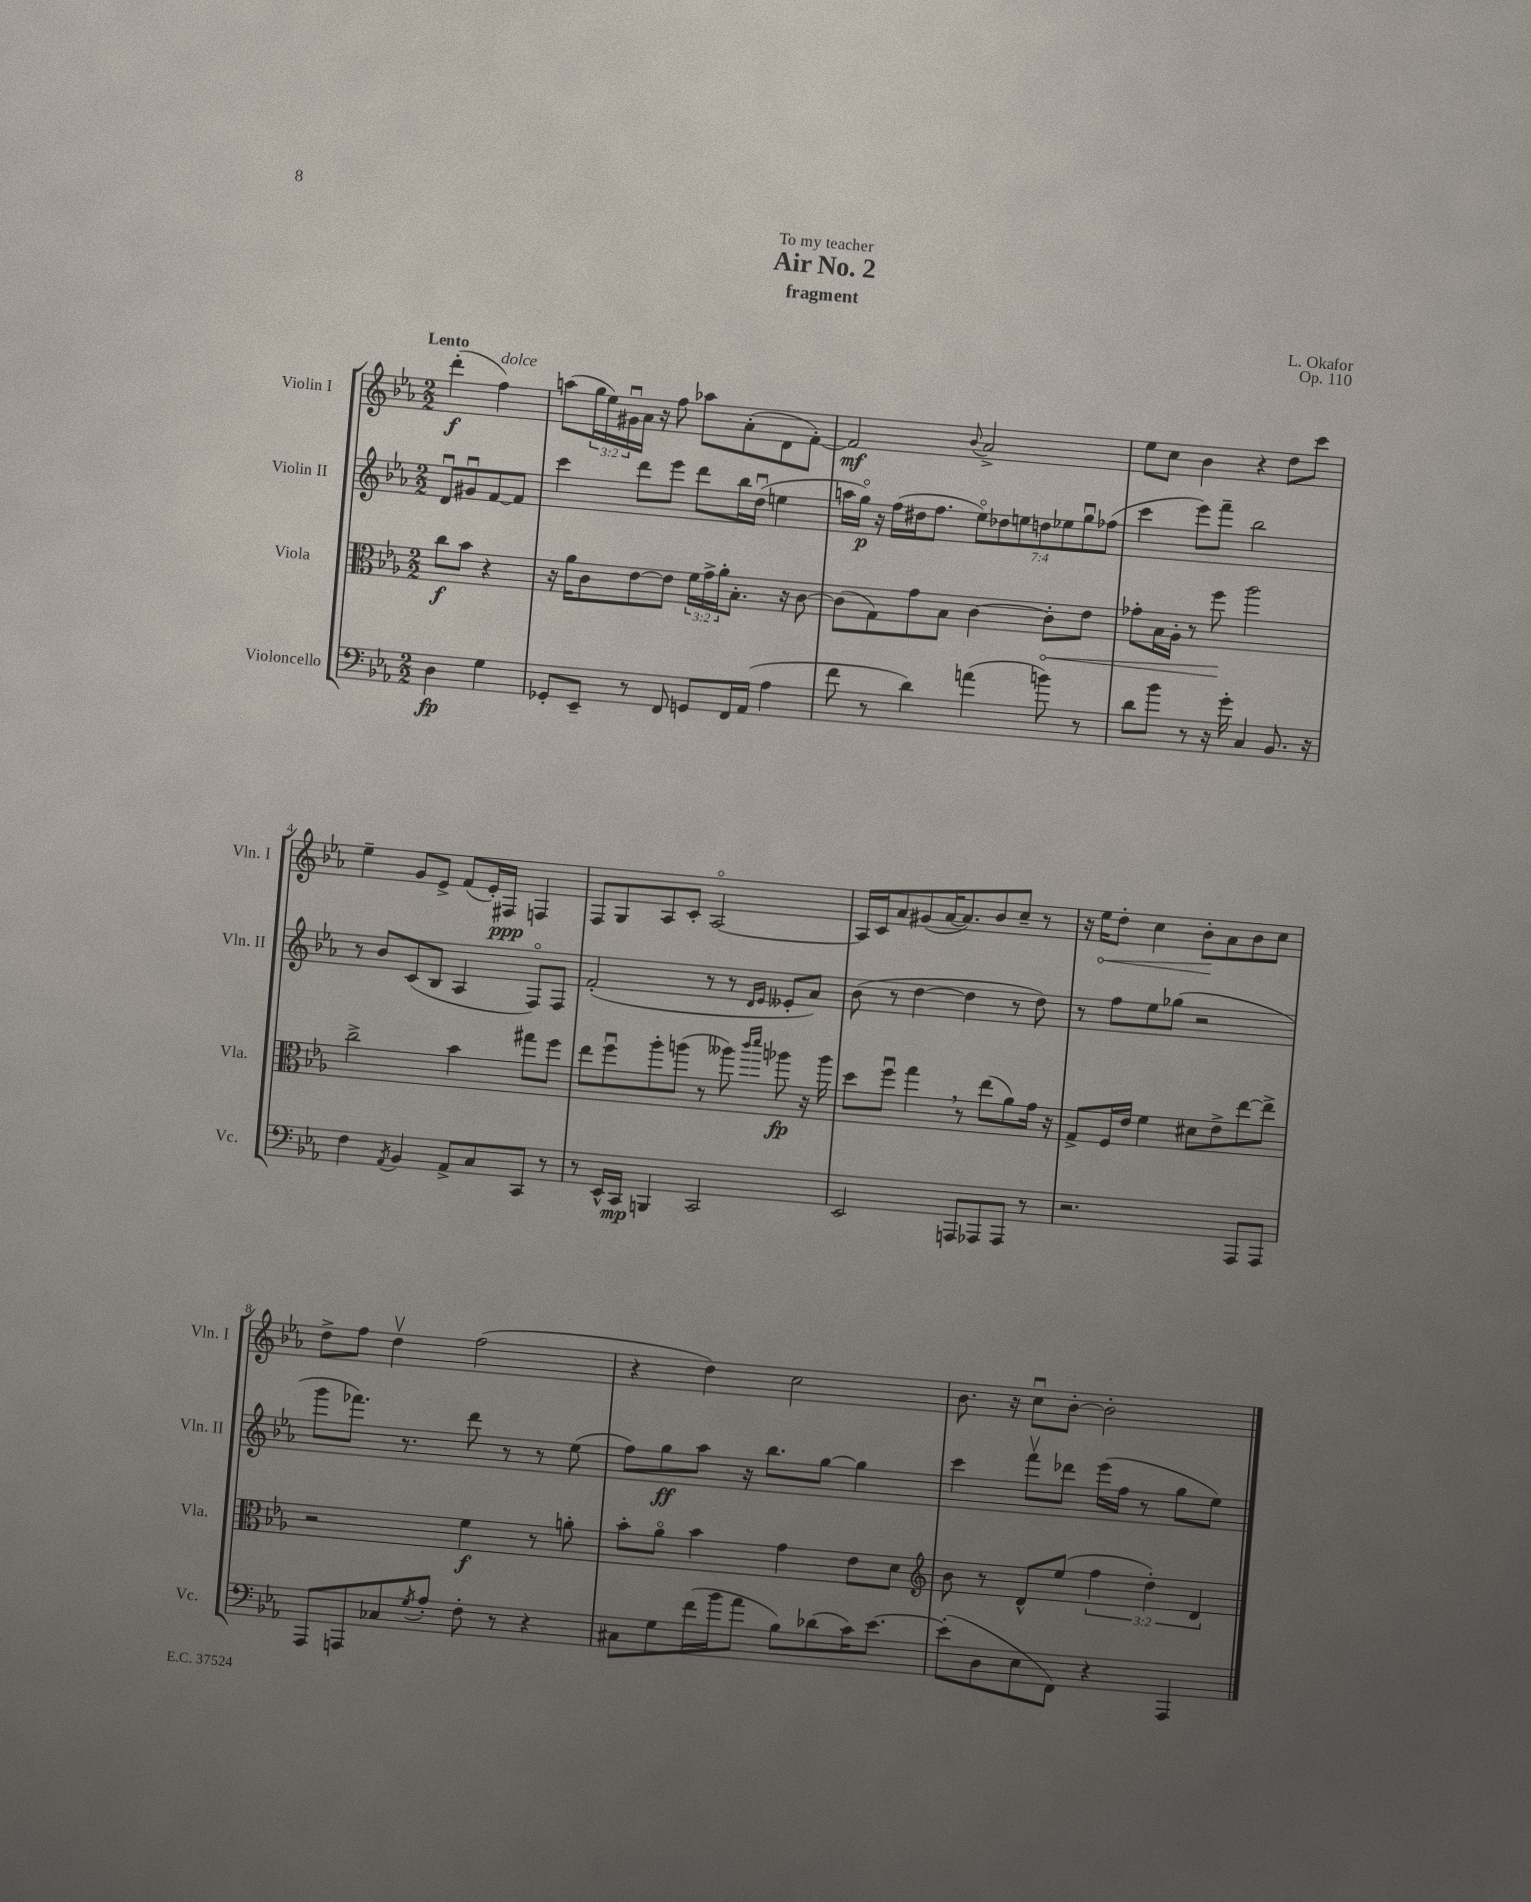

**kern	**dynam	**kern	**dynam	**kern	**dynam	**kern	**dynam
*part4	*part4	*part3	*part3	*part2	*part2	*part1	*part1
*staff4	*staff4	*staff3	*staff3	*staff2	*staff2	*staff1	*staff1
*I"Violoncello	*	*I"Viola	*	*I"Violin II	*	*I"Violin I	*
*I'Vc.	*	*I'Vla.	*	*I'Vln. II	*	*I'Vln. I	*
*clefF4	*	*clefC3	*	*clefG2	*	*clefG2	*
*k[b-e-a-]	*	*k[b-e-a-]	*	*k[b-e-a-]	*	*k[b-e-a-]	*
*M2/2	*	*M2/2	*	*M2/2	*	*M2/2	*
=	=	=	=	=	=	=	=
!	!	!	!	!	!	!LO:TX:a:B:t=Lento	!
4D\	fp	8cc\L	f	8du/L	.	(4ddd'\	f
.	.	8b-\J	.	8g#Xu/	.	.	.
!	!	!	!	!	!	!LO:TX:a:i:t=dolce	!
4G\	.	4r	.	[8f/	.	4ff\)	.
.	.	.	.	8f/J]	.	.	.
=1	=1	=1	=1	=1	=1	=1	=1
8GG-X'/L	.	16r	.	4ccc\	.	(8aan\L	.
.	.	16a-\KL	.	.	.	.	.
8EE-~/J	.	8c\	.	.	.	24gg\L	.
.	.	.	.	.	.	24ee-\)	.
.	.	.	.	.	.	24g#Xu\	.
8r	.	[8e-\	.	8ddd\L	.	16a-\JJ	.
.	.	.	.	.	.	16r	.
8FF/	.	8e-\J]	.	8eee-\J	.	8ff\	.
8GGn/L	.	24f\LL	.	8ddd\L	.	8aa-X\L	.
.	.	24g^\	.	.	.	.	.
.	.	24a-'\J	.	.	.	.	.
16FF/L	.	8.B-'\J	.	16bb-\L	.	(8a-'\	.
(16AA-/JJ	.	.	.	(16ddu\JJ	.	.	.
4A-\	.	.	.	4een\	.	8d\	.
.	.	16r	.	.	.	.	.
.	.	[8c\	.	.	.	[8f'\J)	.
=2	=2	=2	=2	=2	=2	=2	=2
8f\	.	(8c\L]	.	16aan\LL	.	2f/]	mf
.	.	.	.	16gg\JJ)	p	.	.
8r	.	8G\)	.	16r	.	.	.
.	.	.	.	(16ff\LL	.	.	.
4d\)	.	8g\	.	16dd#X\J	.	.	.
.	.	.	.	8.ff\J	.	.	.
.	.	8B-\J	.	.	.	.	.
.	.	.	.	.	.	8qqb-/	.
(4an\	.	[4c\	.	14ee-\L)	.	2a-^/	.
.	.	.	.	14dd-X\	.	.	.
.	.	.	.	14een\	.	.	.
.	.	.	.	14ddn\	.	.	.
!	!	!	!LO:HP:b	!	!	!	!
8bn\)	.	8c'\L]	<	.	.	.	.
.	.	.	.	14ee-X\	.	.	.
.	.	.	.	14ggu\	.	.	.
8r	.	8e-\J	.	.	.	.	.
.	.	.	.	(14ff-X\J	.	.	.
=3	=3	=3	=3	=3	=3	=3	=3
8d\L	.	8g-X'\L	.	4ccc\	.	8ee-\L	.
8b-\J	.	16B-\L	.	.	.	8cc\J	.
.	.	16A-'\JJ	.	.	.	.	.
8r	.	8r	.	8eee-\L)	.	4b-\	.
16r	.	8ff\	.	8fff~\J	.	.	.
16g'\	.	.	.	.	.	.	.
4C/	.	2aa-\	[	2bb-\	.	4r	.
8.BB-/	.	.	.	.	.	8dd\L	.
.	.	.	.	.	.	8ccc\J	.
16r	.	.	.	.	.	.	.
!!LO:LB:g=z
=4	=4	=4	=4	=4	=4	=4	=4
4F\	.	2cc^\	.	8r	.	4ee-~\	.
.	.	.	.	8b-/L	.	.	.
8qAA-/	.	.	.	.	.	.	.
4BB-/	.	.	.	(8c/	.	8g/L	.
.	.	.	.	8B-/J	.	8e-^/J	.
8AA-^/L	.	4b-\	.	4A-/	.	(8f/L	.
8C/	.	.	.	.	.	16e-'/L)	.
.	.	.	.	.	.	16F#X/JJ	ppp
8CC/J	.	8gg#X\L	.	8F/L)	.	4Fn/	.
8r	.	8ff\J	.	8F/J	.	.	.
=5	=5	=5	=5	=5	=5	=5	=5
8r	.	8ee-\L	.	(2f'/	.	8F/L	.
16EE-^^/LL	.	8ffu\	.	.	.	8G/	.
16CC/JJ	mp	.	.	.	.	.	.
4BBBn/	.	8aa-'\	.	.	.	8A-/	.
.	.	(8aan\J	.	.	.	8c'/J	.
2CC/	.	8r	.	8r	.	[2A-/	.
.	.	8aa--X\)	.	8r	.	.	.
.	.	16qqccc/LL	.	16qqd/LL	.	.	.
.	.	16qqddd/JJ	.	16qqe-/JJ	.	.	.
.	.	8aa-X\	fp	8e--X'/L	.	.	.
.	.	16r	.	8a-/J)	.	.	.
.	.	16aa-\	.	.	.	.	.
=6	=6	=6	=6	=6	=6	=6	=6
2EE-/	.	8dd\L	.	(8b-\	.	16A-/LL]	.
.	.	.	.	.	.	16c/J	.
.	.	8ffu\J	.	8r	.	8a-/	.
.	.	4gg,\	.	[4dd\	.	(8g#X/	.
.	.	.	.	.	.	[16a-/K	.
.	.	.	.	.	.	8.a-/])	.
8AAAn/L	.	8r	.	4dd\]	.	.	.
8AAA-X/	.	(8ee-\L	.	.	.	8b-/	.
8AAA-/J	.	8a-\)	.	8r	.	8cc~/J	.
8r	.	16g\Jk	.	8dd\)	.	8r	.
.	.	16r	.	.	.	.	.
=7	=7	=7	=7	=7	=7	=7	=7
2.r	.	8G^/L	.	8r	.	16r	.
!	!	!	!	!	!	!	!LO:HP:b
.	.	.	.	.	.	16ee-\KL	<
.	.	16F/L	.	8ff\L	.	8dd'\J	.
.	.	16e-/JJ	.	.	.	.	.
.	.	4f\	.	8ee-\	.	4cc\	.
.	.	.	.	(8gg-X\J	.	.	.
.	.	8d#X\L	.	2r	.	8b-'\L	.
.	.	8e-^\	.	.	.	8a-\	[
8AAA-/L	.	[8ee-\	.	.	.	8b-\	.
8AAA-/J	.	8ee-^\J]	.	.	.	8cc\J	.
!!LO:LB:g=z
=8	=8	=8	=8	=8	=8	=8	=8
8AAA-/L	.	2r	.	8ggg\L	.	8dd^\L	.
8AAAn/	.	.	.	8.fff-X\J)	.	8ff\J	.
8C-X/	.	.	.	.	.	4ddv\	.
.	.	.	.	8.r	.	.	.
8qG/	.	.	.	.	.	.	.
8A-'/J	.	.	.	.	.	.	.
8F'\	.	4f\	f	8ddd\	.	(2ff\	.
8r	.	.	.	8r	.	.	.
4r	.	8r	.	8r	.	.	.
.	.	8an'\	.	(8ee-\	.	.	.
=9	=9	=9	=9	=9	=9	=9	=9
8C#X\L	.	8b-'\L	.	8ff\L)	.	4r	.
8G\	.	8a-\J	.	8gg\	ff	.	.
(16f\L	.	4b-\	.	8aa-\J	.	4dd\)	.
16b-\J	.	.	.	.	.	.	.
8a-\J	.	.	.	16r	.	.	.
.	.	.	.	8.bb-\L	.	.	.
8B-\L)	.	4g\	.	.	.	2cc\	.
(8d-X\	.	.	.	[8gg\J	.	.	.
16c\K)	.	8e-\L	.	4gg\]	.	.	.
[8.e-\J	.	.	.	.	.	.	.
.	.	8d\J	.	.	.	.	.
=10	=10	=10	=10	=10	=10	=10	=10
*	*	*clefG2	*	*	*	*	*
(8e-'\L]	.	8b-\	.	4ccc\	.	8.b-\	.
8D\	.	8r	.	.	.	.	.
.	.	.	.	.	.	16r	.
8E-\	.	8d^^/L	.	8fffv\L	.	8ccu\L	.
8FF\J)	.	(8ee-/J	.	8ddd-X\J	.	[8b-'\J	.
4r	.	6ff\	.	(16eee-\LL	.	2b-'\]	.
.	.	.	.	16ff\JJ	.	.	.
.	.	.	.	8r	.	.	.
.	.	6dd'\)	.	.	.	.	.
4AAA-/	.	.	.	8gg\L	.	.	.
.	.	6d/	.	.	.	.	.
.	.	.	.	8ee-\J)	.	.	.
==	==	==	==	==	==	==	==
*-	*-	*-	*-	*-	*-	*-	*-
